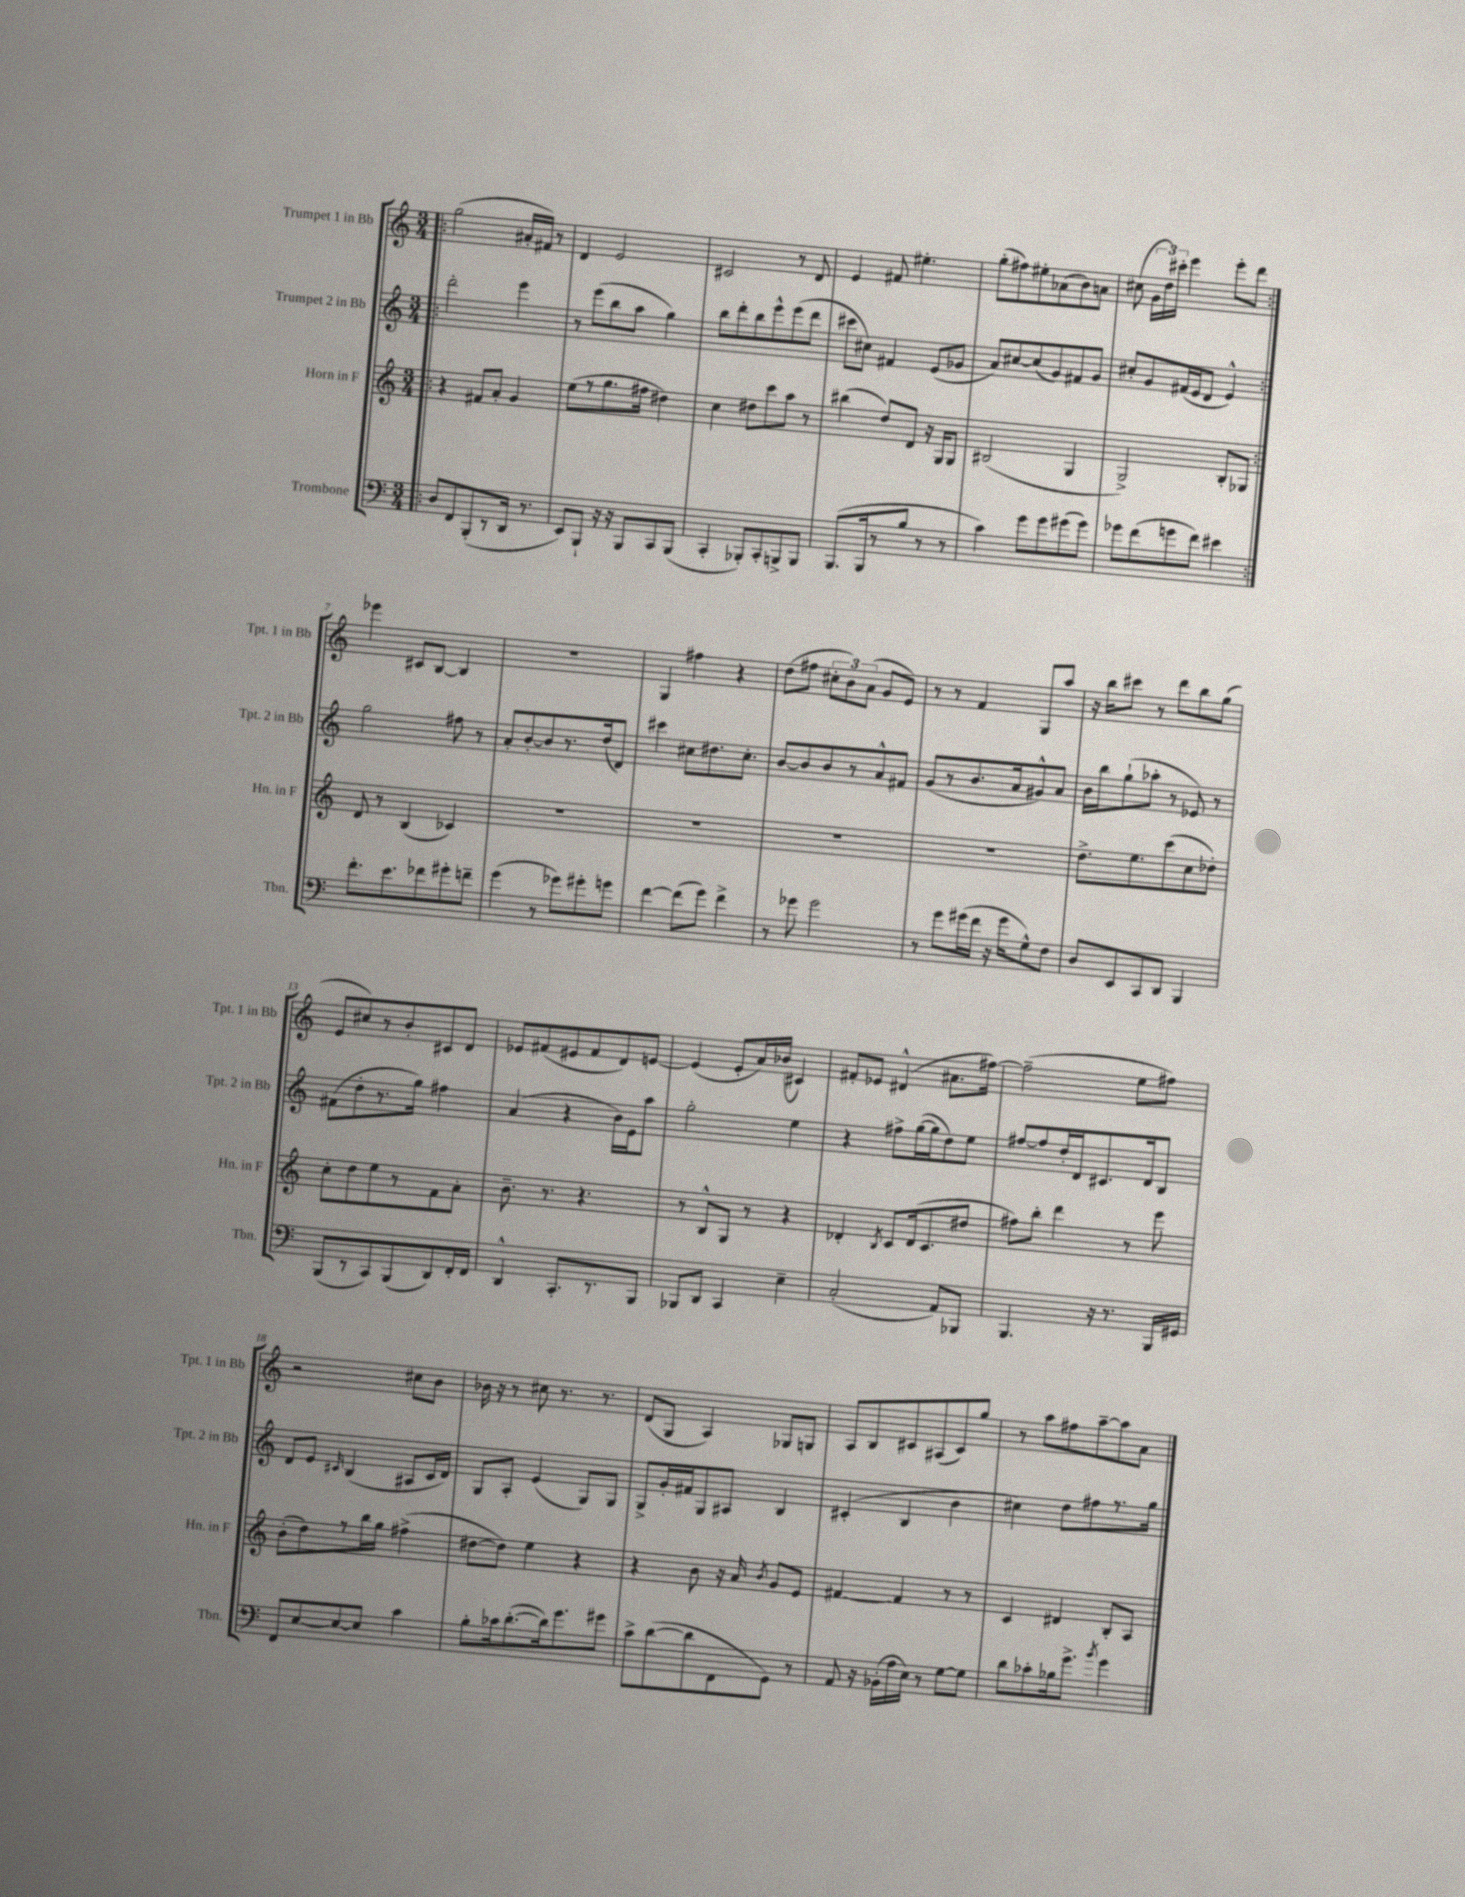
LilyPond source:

<<
\new StaffGroup <<
\new Staff = "s0" \with { instrumentName = "Trumpet 1 in Bb" shortInstrumentName = "Tpt. 1 in Bb" } {
    \clef treble \key c \major \numericTimeSignature \time 3/4
    \autoBeamOff \repeat volta 2 { \bar ".|:" g''2( ais'16[-. fis'16]) r8 |
    d'4 e'2 |
    cis'2 r8 d'8 |
    e'4 fis'8 eis''4.-. |
    g''8[-.( fis''8) eis''8-. aes'8( b'8) a'8] |
    cis''8( \tuplet 3/2 { g'16[ d''16) cis'''16]-. } e'''4 e'''8[-. d'''8] | }
    ees'''4 cis'8[ b8]~ b4 |
    R2. |
    g4 fis''4 r4 |
    d''8[( fis''8] \tuplet 3/2 { cis''8[-. b'8) a'8]( } g'8[ e'8]) |
    r8 r8 f'4 g8[ a''8] |
    r16 b''16[ cis'''8] r8 d'''8[ b''8 g''8]( |
    e'8[ cis''8) r8 b'8-. cis'8 d'8] |
    ees'8[ fis'8( eis'8 fis'8 d'8) e'8]~ |
    e'4( e'8[-. a'16) bes'16]( cis'4) |
    fis'8[-. ees'8] dis'4-^( ais'8.[ fis''16]~) |
    fis''2--( e''8[ fis''8]) |
    r2 cis''8[ b'8] |
    bes'16 r16 r8 cis''8 r8. r8. |
    d'8[( g8] a4) ges8[ g8] |
    a8[ b8 cis'8 ais8( cis'8) g''8] |
    r8 a''8[ fis''8 a''8~-- a''8 a'8] \bar "|." |
}
\new Staff = "s1" \with { instrumentName = "Trumpet 2 in Bb" shortInstrumentName = "Tpt. 2 in Bb" } {
    \clef treble \key c \major \numericTimeSignature \time 3/4
    \autoBeamOff \repeat volta 2 { \bar ".|:" d'''2-. e'''4 |
    r8 e'''8[( b''8 a''8] g''4) |
    b''8[ d'''8-. b''8 e'''8-^ e'''8( d'''8] |
    cis'''8[ cis''8]) fis'4 e'8[( ges'8] |
    a'8[) cis''8~ cis''8( g'8) fis'8 g'8] |
    cis''8[-. g'8 fis'16( e'16 d'8] e'4-^) | }
    g''2 fis''8 r8 |
    a'8[-. b'8~-. b'8 r8. d''16( d'8]) |
    cis'''4 cis''8[ dis''8. cis''8.]-. |
    b'8[~ b'8 b'8 r8 a'8-^ fis'8] |
    g'8[( r8 b'8. a'16 gis'8-^) a'8] |
    b'16[ b''16 g''8-!( aes''8]-. r8 ees'8) r8 |
    fis'8[( d''8-. r8. g''16]) fis''4 |
    a'4( r4 b'16[) e'16 a''8] |
    g''2-. e''4 |
    r4 fis''8[-> g''16~( g''16 d''8) e''8] |
    fis''8[~ fis''8 d''16-. d'16 cis'8. d'16 b8] |
    d'8[ e'8] \grace { cis'16 } b4( ais8[ cis'16 d'16]) |
    g8[ a8]-. e'4( g8[) g8] |
    g8[-> g'16-. fis'16 g8 ais8] b4 |
    cis'4-.( b4 b'4 |
    cis''4) d''8[ fis''8 r8. g''16] \bar "|." |
}
\new Staff = "s2" \with { instrumentName = "Horn in F" shortInstrumentName = "Hn. in F" } {
    \clef treble \key c \major \numericTimeSignature \time 3/4
    \autoBeamOff \repeat volta 2 { \bar ".|:" r4 fis'8[ a'8]-. g'4 |
    e''8[( r8 g''8. fis''16] dis''4) |
    c''4 dis''8[ c'''8 a''8] r8 |
    bis''4( d''8[) d'8] r16 g16[ g8] |
    bis2( g4 |
    g2->) b8[-. ges8] | }
    d'8 r8 b4( ces'4) |
    R2. |
    R2. |
    R2. |
    R2. |
    d''8.[-> e''8. c'''8( c''8 des''8]-.) |
    c''8[-. d''8 e''8 r8 f'8 a'8]-. |
    b'8.-- r8. r4. |
    r8 b8[-^ g8] r8 r4 |
    des'4-. \acciaccatura { b8 } c'8[ des'16( c'8. dis''8] |
    fis''8[) b''8]-. d'''4 r8 e'''8 |
    b'8[-.( d''8) r8 b''16 g''16] fis''4->( |
    dis''8[~ dis''8]) e''4 r4 |
    r4 b'8 r16 a'16 \acciaccatura { b'8 } g'8[ e'8] |
    fis'4~ fis'4 r8 r8 |
    c'4 dis'4 b8[-. a8] \bar "|." |
}
\new Staff = "s3" \with { instrumentName = "Trombone" shortInstrumentName = "Tbn." } {
    \clef bass \key c \major \numericTimeSignature \time 3/4
    \autoBeamOff \repeat volta 2 { \bar ".|:" d8[ f,8 b,,8-.( r8 d,16] r8. |
    e,8[) b,,8]-! r16 r16 b,,8[ c,8 b,,8]( |
    c,4-. bes,,8[-.) c,8-. b,,8-> b,,8] |
    b,,8.[( b,,16 r8 b8] r8 r8 |
    c'4) g'8[ g'8 gis'8( gis'8]) |
    ges'8[ f'8( g'8 f'8]) eis'4 | }
    f'8.[-. e'8. fes'8 gis'8-. f'8]-- |
    g'4( r8 ges'8[) gis'8-. g'8] |
    f'4~ f'8[( g'8]) f'4-> |
    r8 ges'8 ges'2 |
    r8 g'8[ gis'16( f'16] r16 gis'16[ g8-^) f8] |
    d8[ e,8 c,8 d,8] b,,4 |
    b,,8[( r8 c,8) b,,8( d,8) f,16-. f,16] |
    d,4-^ c,8.[-. r8. b,,8] |
    bes,,8[ d,8] c,4 e4-- |
    c2-.( a,8[) bes,,8] |
    b,,4. r16 r8. b,,16[ gis,16] |
    f,8[ e8~ e8~ e8] c'4 |
    b8[-. ces'16 d'8.~-.( d'16) g'8. gis'8] |
    c'8[-> d'8~( d'8 f,8 g,8]) r8 |
    a,8 r16 bes,16[-.( a16 e16]) r8 g8[~ g8] |
    d'8[ ces'8-. bes16 g'8.]-> \acciaccatura { b'8 } g'4 \bar "|." |
}
>>
>>
